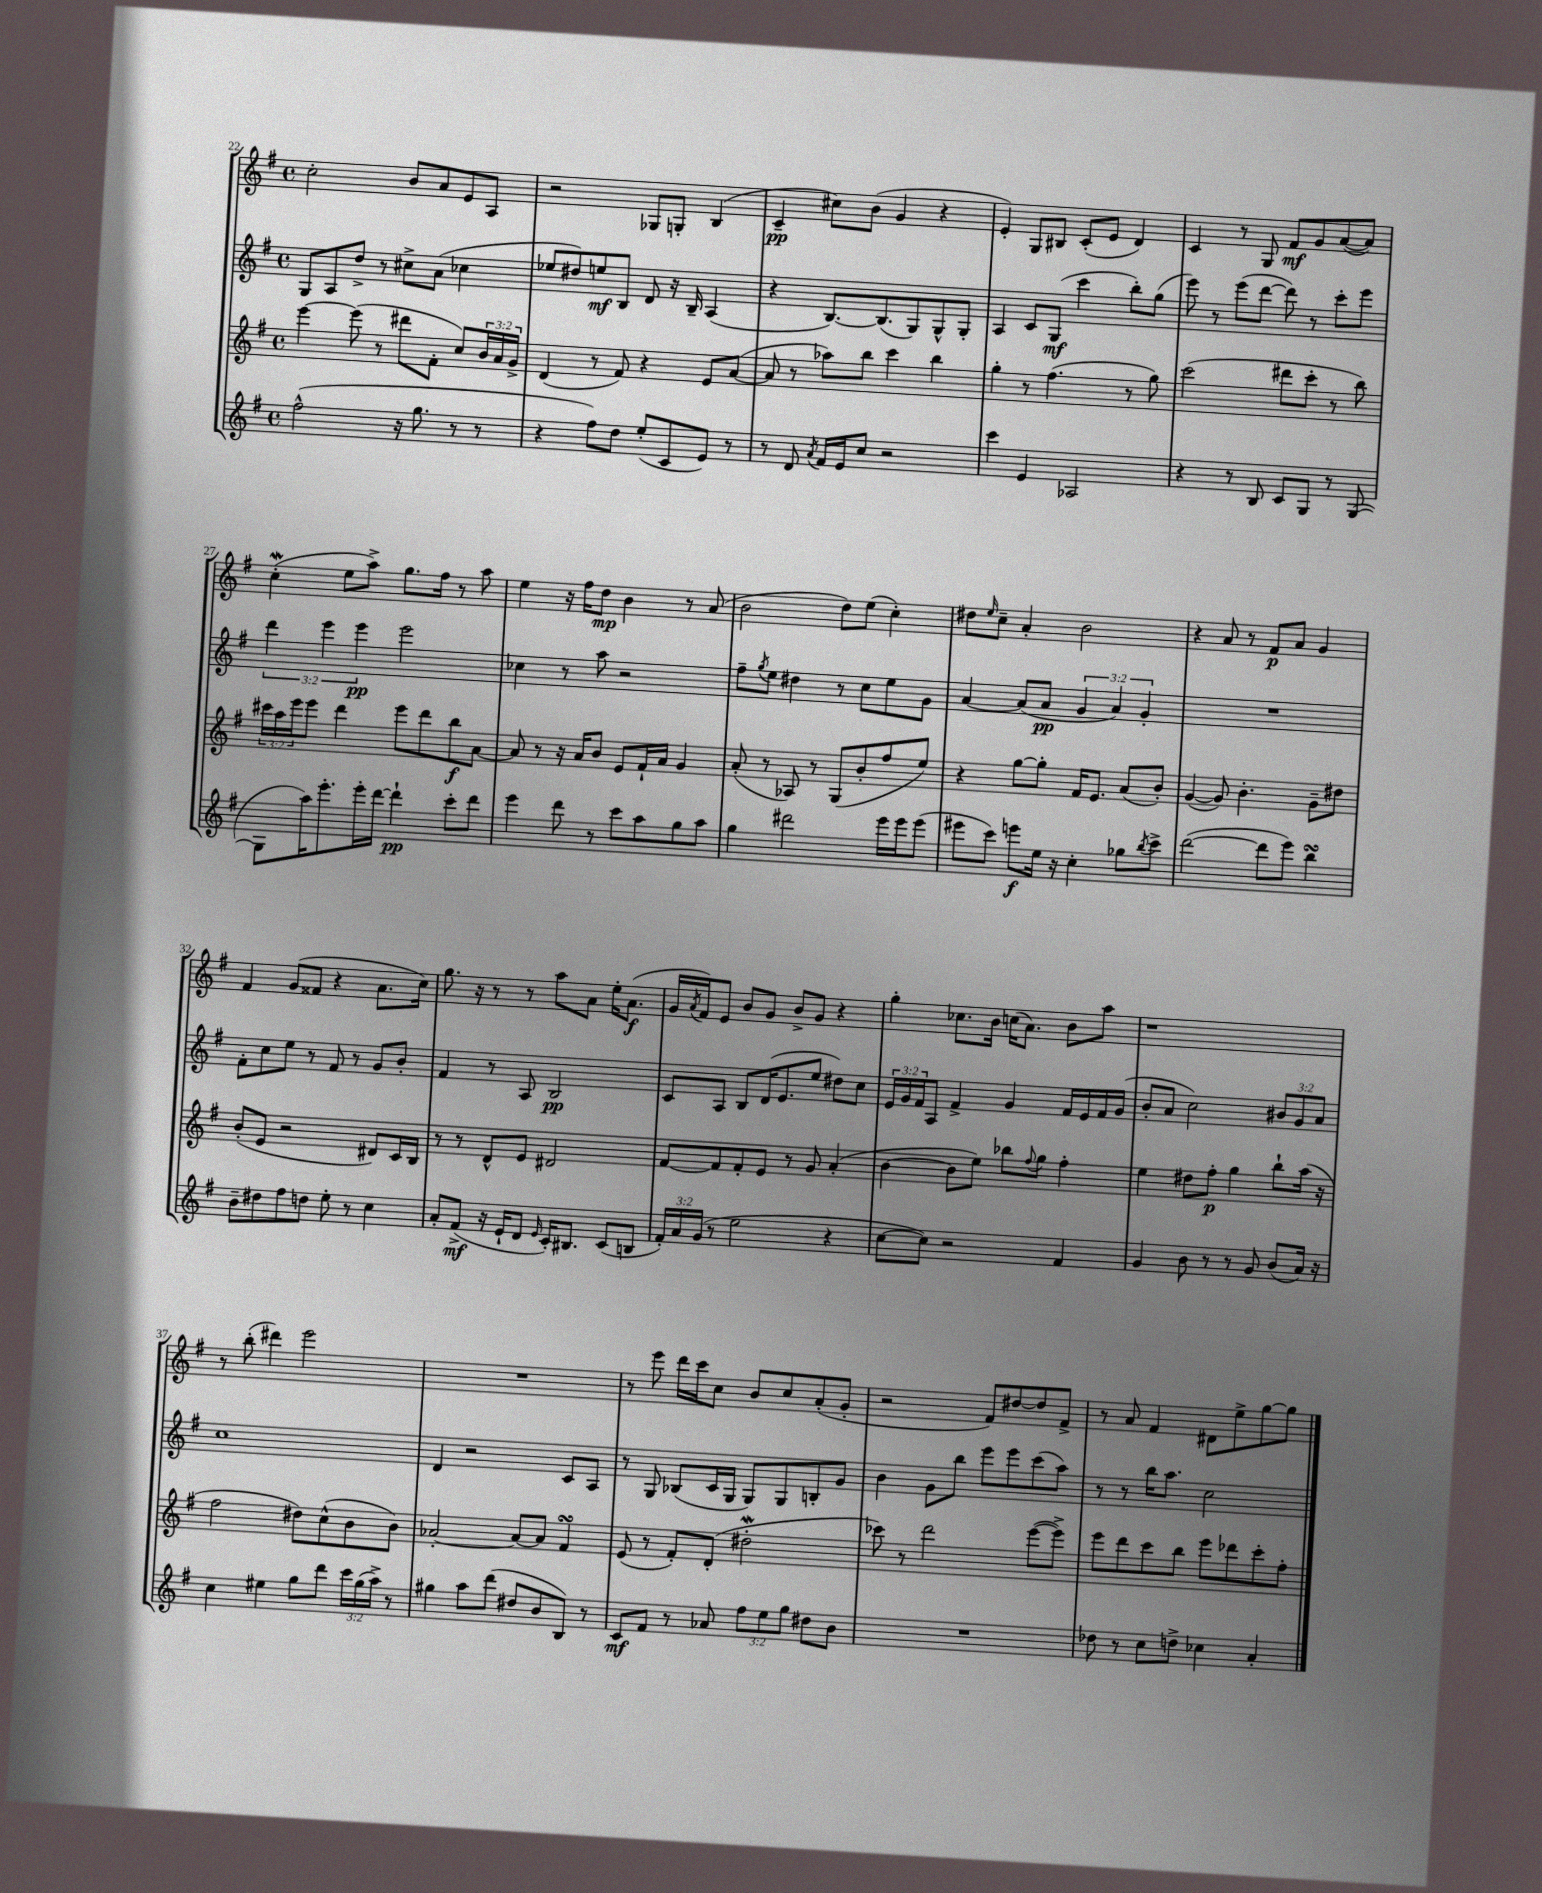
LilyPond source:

<<
\new StaffGroup <<
\new Staff = "s0" {
    \clef treble \key g \major \defaultTimeSignature \time 4/4
    c''2-. b'8 a'8 e'8 a8 |
    r2 ges8 g8-. b4( |
    c'4--\pp cis''8) b'8( g'4 r4 |
    e'4-.) g8 bis8 c'8-.( e'8 d'4) |
    c'4 r8 g8 fis'8\mf g'8 a'8~( a'8) |
    c''4-.\mordent( e''8 a''8->) g''8. fis''16 r8 a''8 |
    e''4 r16 fis''16 d''8\mp b'4 r8 a'8( |
    b'2 d''8) e''8( c''4-.) |
    dis''8 \grace { e''16 } c''8-- a'4-. b'2 |
    r4 a'8 r8 fis'8\p a'8 g'4 |
    fis'4 g'8( fisis'8 r4 a'8. c''16) |
    g''8. r16 r8 r8 a''8 a'8 e''16-. a'8.\f( |
    g'16 \acciaccatura { a'8 } fis'16) e'8 b'8 g'8 b'8-> g'8 r4 |
    g''4-. ces''8. b'16 c''16( a'8.) b'8 a''8 |
    r1 |
    r8 b''8-.( dis'''4) e'''2 |
    R1 |
    r8 e'''8 d'''16 c'''16 c''8 b'8 c''8 a'8-.( g'8-. |
    r2 fis'8) dis''8~ dis''8 fis'8-> |
    r8 a'8 fis'4 dis'8 e''8-> g''8~ g''8 \bar "|." |
}
\new Staff = "s1" {
    \clef treble \key g \major \defaultTimeSignature \time 4/4 \override Staff.TupletNumber.text = #tuplet-number::calc-fraction-text
    g8 a8 d''8-> r8 cis''8-> a'8( ces''4 |
    ees''8 dis''8) e''8\mf b8 d'8 r16 b16-- a4( |
    r4 b8.~) b8.( g8) g8-^ g8-. |
    a4 c'8 g8\mf( c'''4 b''8-.) g''8( |
    e'''8) r8 e'''8( d'''8~ d'''8) r8 c'''8-. e'''8 |
    \tuplet 3/2 { d'''4 e'''4 e'''4\pp } e'''2 |
    ces''4 r8 a''8 r2 |
    fis''8-- \acciaccatura { g''8 } e''8 dis''4 r8 c''8 e''8 g'8 |
    a'4~ a'8( a'8\pp \tuplet 3/2 { g'4 a'4) g'4-. } |
    R1 |
    fis'8-. c''8 e''8 r8 fis'8 r8 g'8 b'8-. |
    fis'4 r8 a8 b2\pp |
    c'8 a8 b8 d'16( e'8. e''8 dis''8) c''8 |
    \tuplet 3/2 { e'16 g'16 fis'16 } a8 fis'4-> g'4 fis'16 e'16 fis'16 g'16( |
    b'8-. a'8 c''2) \tuplet 3/2 { bis'8 g'8 a'8 } |
    c''1 |
    d'4 r2 c'8 a8 |
    r8 g8 bes8( c'16 g16 g8) g8 b8-. g'8 |
    b'4 g'8 b''8 e'''8 e'''8 c'''8( a''8) |
    r8 r8 b''16 a''8. c''2 \bar "|." |
}
\new Staff = "s2" {
    \clef treble \key g \major \defaultTimeSignature \time 4/4 \override Staff.TupletNumber.text = #tuplet-number::calc-fraction-text
    e'''4~ e'''8( r8 dis'''8 fis'8-. c''8) \tuplet 3/2 { b'16 a'16 g'16-> } |
    d'4( r8 fis'8) r4 e'8 a'8~( |
    a'8 r8 aes''8) b''8 c'''4 b''4 |
    g''4-. r8 fis''4.( r8 g''8) |
    c'''2( dis'''8 c'''8-. r8 b''8) |
    \tuplet 3/2 { cis'''16 a''16 e'''16 } e'''8 d'''4 e'''8 d'''8 b''8\f a'8~ |
    a'8 r8 r16 a'16 b'8 e'8 fis'16-! a'16 g'4 |
    a'8-.( r8 aes8) r8 g8( b'8-. fis''8 e''8) |
    r4 g''8~ g''8-. fis'16 e'8. a'8( b'8-.) |
    g'4~( g'8) b'4.-. g'8-- dis''8 |
    b'8-.( e'8 r2 dis'8) c'16 b16 |
    r8 r8 d'8-^ e'8 dis'2 |
    fis'8~ fis'8 fis'8-. e'8 r8 g'8 a'4-.( |
    b'4~ b'8 e''8) bes''8 \appoggiatura { fis''8 } g''8 fis''4-. |
    e''4 dis''8 fis''8-.\p g''4 b''8-! a''16( r16 |
    fis''2 dis''8) c''8-^( b'8 b'8) |
    aes'2~-. aes'8~ aes'8 fis'4\turn |
    e'8( r8 fis'8-.) d'8-.( dis''2-.\mordent |
    ces'''8) r8 d'''2 e'''8~( e'''8->) |
    e'''8 d'''8 c'''8 b''8 e'''8 des'''8 c'''8-. fis''8-. \bar "|." |
}
\new Staff = "s3" {
    \clef treble \key g \major \defaultTimeSignature \time 4/4 \override Staff.TupletNumber.text = #tuplet-number::calc-fraction-text
    fis''2-^( r16 g''8. r8 r8 |
    r4 fis''8) d''8 e''8-.( c'8 e'8) r8 |
    r8 d'8 \acciaccatura { a'8 } fis'16 e'16 c''8 r2 |
    c'''4 e'4 aes2 |
    r4 r8 b8 c'8 g8 r8 g8~( |
    g8 a''16) e'''8.-. e'''16-. d'''16~ d'''4-!\pp c'''8-. d'''8 |
    e'''4 d'''8 r8 c'''8 a''8 g''8 a''8 |
    g''4 dis'''2 e'''16 e'''16 e'''8( |
    eis'''8 c'''8) e'''8\f e''16 r16 c''4-. ges''8 \acciaccatura { b''8 } c'''8-> |
    d'''2~( d'''8 e'''8) b''4\turn |
    b'8-- dis''8 fis''8 d''8 e''8-. r8 c''4 |
    a'8-. fis'8->\mf( r16 e'16-! d'8 \grace { e'16 } c'16-.) bis8. c'8( b8 |
    \tuplet 3/2 { fis'16-.) a'16 g'16( } r8 e''2 r4 |
    c''8~ c''8) r2 fis'4 |
    g'4 b'8 r8 r8 g'8 b'8( a'16) r16 |
    c''4 eis''4 g''8 d'''8 \tuplet 3/2 { c'''16 g''16( a''16->) } r8 |
    gis''4 a''8 d'''8( dis''8 b'8 b8) r8 |
    c'8\mf fis'8 r8 aes'8 \tuplet 3/2 { fis''8 e''8 g''8 } dis''8 b'8 |
    R1 |
    des''8 r8 c''8 d''8-> ces''4 a'4-. \bar "|." |
}
>>
>>
\layout { \context { \Score currentBarNumber = #22 } }
